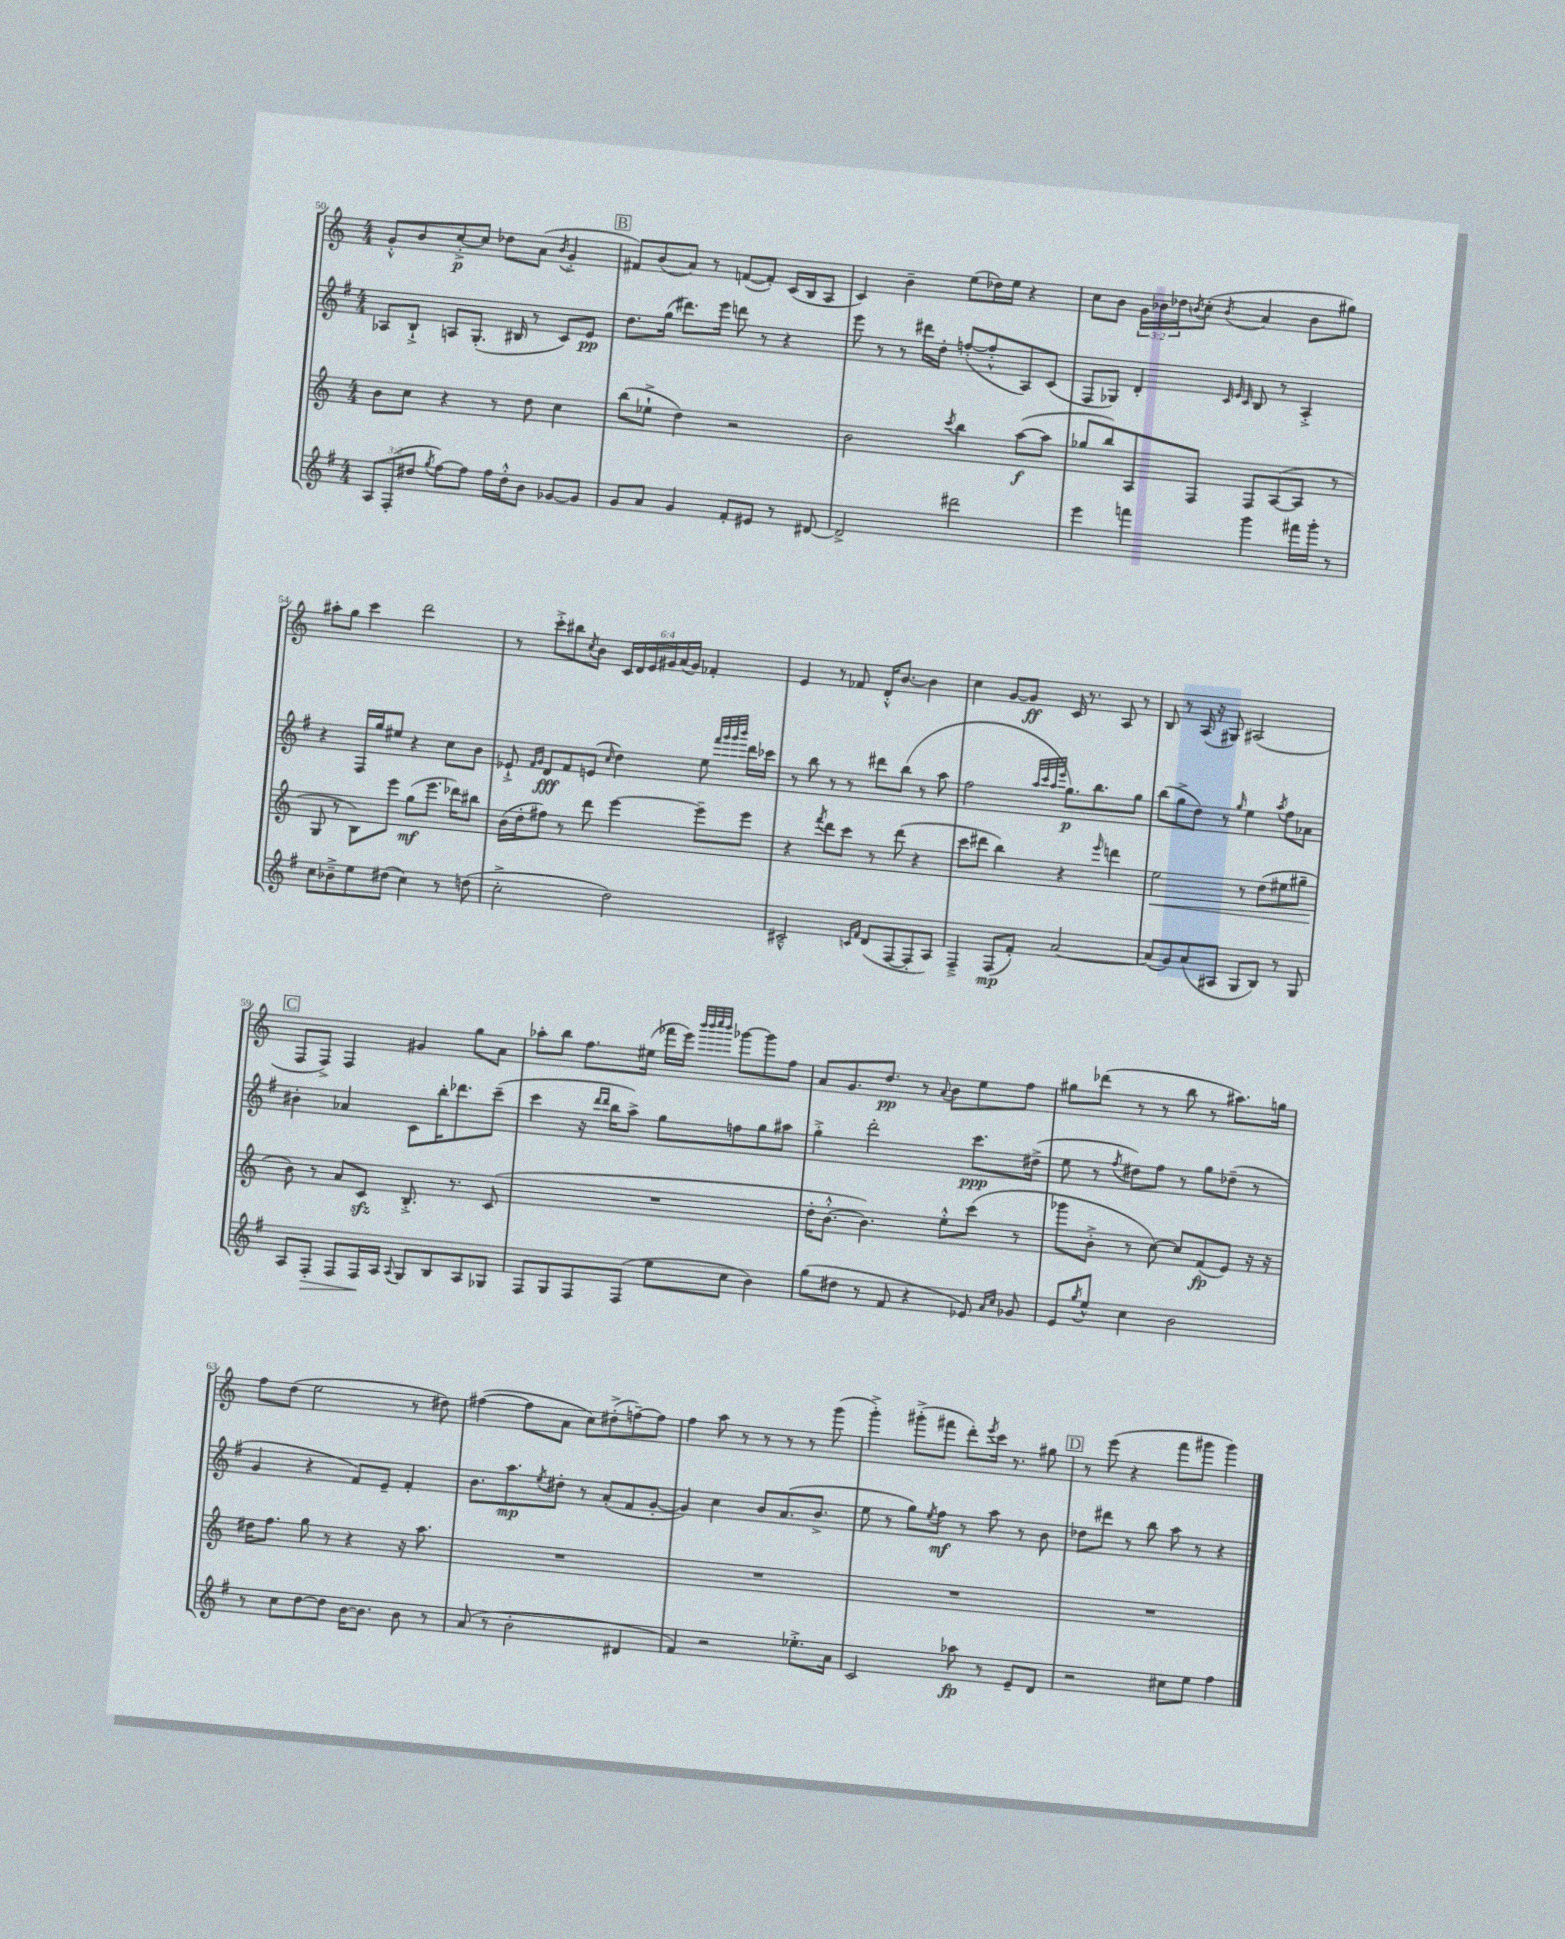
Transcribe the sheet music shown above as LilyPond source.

<<
\new StaffGroup <<
\new Staff = "s0" {
    \clef treble \key c \major \numericTimeSignature \time 4/4 \override Staff.TupletNumber.text = #tuplet-number::calc-fraction-text
    g'8-.-^ b'8 c''8~-.->\p c''8 des''8 a'8( \acciaccatura { b'8 } g'4-.-> |
    \mark \markup { \box "B" } fis'8) b'8( a'8) r8 f'8~( f'8-.) c'16( b16 a8 |
    c'4) b'4-- e''8( des''16) e''16 r4 |
    c''8 b'8 \tuplet 3/2 { g'16 bes'16 des''16 } \acciaccatura { b'8 } c''8-.( \acciaccatura { b'8 } a'4 b'8 gis''8) |
    ais''8-. g''8 c'''4 d'''2 |
    r8 c'''8-.-> bis''8 \acciaccatura { c''8 } b'8 \tuplet 6/4 { c'16 d'16 e'16 gis'16 a'16( gis'16) } fes'4-. |
    e'4 r8 fes'8 d'16-.-^ b'8.~ b'4 |
    c''4 g'8~ g'8\ff c'16 r8. a8 r8 |
    b8 r8 a16( r16 gis8) ais2( |
    \mark \markup { \box "C" } f8 f8->) f4 gis'4 g''8 a'8 |
    aes''8-. b''8 f''8. eis''16( fes'''16 e'''16) \grace { b'''32 b'''32 c''''32 b'''32 } ges'''8~ ges'''8 f''8 |
    a'8 g'8. d''8.\pp r8 \appoggiatura { a'8 } b'8 e''8 f''8 |
    gis''8 des'''8( r8 r8 b''8 r8 ais''8.) g''16 |
    f''8 d''8( e''2 r8 dis''8) |
    fis''4~( fis''8 a'8 c''8) dis''8-.->( f''8~--) f''8 |
    f''4 a''8 r8 r8 r8 r8 g'''8( |
    g'''4-.->) gis'''8-.->( fis'''8 d'''8-.) \acciaccatura { e'''8 } c'''16 r8. gis''8 |
    \mark \markup { \box "D" } r8 e'''8( r4 f'''8 gis'''8 gis'''4) \bar "|." |
}
\new Staff = "s1" {
    \clef treble \key g \major \numericTimeSignature \time 4/4
    aes8 b8-!-> a8 g8.-.( bis16 r8 c'8) e'8\pp |
    \mark \markup { \box "B" } d''8. g''16( dis'''8.) e'''16 d'''8 r8 r4 |
    e'''8 r8 r8 dis'''16 d''16-. f''8~-.( f''8-.-^ a8) c'8( |
    fis8 ges8) d'4-. \grace { c'32 e'32 c'32 } b8 r8 a4-.-> |
    r4 fis16 g''16 eis''8 r4 c''8 b'8 |
    ees'8-!-> \grace { fis'16 g'16 } d'8\fff fis'8 e'8( \grace { c''16 } d''4) e''8 \grace { fis'''32 g'''32 g'''32 b'''32 } d'''16 ces'''16 |
    r8 b''8 r8 r8 dis'''8 b''8( r8 a''8 |
    fis''2 \grace { a''32 c'''32 a''32 e'''32 } g''8.\p) b''8. g''8 |
    b''8( g''8-> d''8) r8 \grace { g''16 } e''4 \acciaccatura { a''8 } fis''8 aes'8 |
    \mark \markup { \box "C" } bis'4-. aes'4 c'8 b''16-. des'''8. c'''8--( |
    c'''4 r16 \grace { d'''16 d'''16 } b''16 a''8->) g''8 f''8 g''8 ais''8 |
    g''4-.-> d'''2-. c'''8.\ppp dis''16->( |
    e''8 r8 \acciaccatura { fis''8 } dis''8) fis''8 r8 g''8 des''8--( r8 |
    g'4 r4 fis'8) e'8-- fis'4-. |
    b'8. a''8.\mp \acciaccatura { e''8 } dis''8-. r8 a'8-.( fis'8 g'8~-. |
    g'4) c''4 b'8 a'8.( b'8.-> |
    e''8 r8 g''8) \acciaccatura { e''8 } fis''8\mf r8 a''8 r8 b'8 |
    \mark \markup { \box "D" } des''8 dis'''8 r8 b''8 a''8 r8 r4 \bar "|." |
}
\new Staff = "s2" {
    \clef treble \key c \major \numericTimeSignature \time 4/4
    b'8 c''8 r4 r8 d''8 c''4 |
    \mark \markup { \box "B" } b''8( ees''8-!-> d''4) r2 |
    b'2 \acciaccatura { c'''8 } b''4 a''8~\f( a''8 |
    ges''8 b''8) a8 f8 f8 a8~( a8 r8 |
    g8 r8 b8) e'''8 g''8\mf( e'''8. des'''16) bis''8 |
    b'16( d''16-. fis''8) r8 d'''8 e'''4~ e'''8-- e'''8 |
    r4 \acciaccatura { f'''8 } d'''8 c'''8 r8 d'''8( r4 |
    c'''8 dis'''8 b''4) r4 \grace { e'''16 } d'''4 |
    e''2\< r8 d''8( eis''8 gis''8-- |
    \mark \markup { \box "C" } b'8\!) r8 a'8 c'8\sfz b8.-.-> r8. c'8( |
    R1 |
    d''16-. b'8.~-.-^ b'4.) e''8-.-^ c'''8( r8 |
    ges'''8 b'8-.-> r8 c''8~) c''8 f'8\fp( e'8) r16 r16 |
    dis''16 f''8. g''8 r8 r4 r16 a''8. |
    R1 |
    R1 |
    R1 |
    \mark \markup { \box "D" } R1 \bar "|." |
}
\new Staff = "s3" {
    \clef treble \key g \major \numericTimeSignature \time 4/4 \override Staff.TupletNumber.text = #tuplet-number::calc-fraction-text
    \tuplet 3/2 { a8 fis8-.( dis''8 } \acciaccatura { g''8 } fis''8~) fis''8 fis''16 dis''16-.-^ b'8 ges'8~ ges'8 |
    \mark \markup { \box "B" } g'8 a'8 g'4 fis'8-. eis'8 r8 dis'8~ |
    dis'2-> dis'''2 |
    e'''4 f'''4 g'''4 fis'''16 g'''16-. r8 |
    c''8 bes'8---> e''8 dis''8( c''4) r8 d''8( |
    c''2-.-> d''2) |
    cis'2---^ \grace { c'16 fis'16 } d'8( fis8~ fis8-. a8) |
    fis4---> fis8\mp( fis'8-.) a'2~ |
    a'8( g'8) a'8( ais8 g8 b8) r8 g8 |
    \mark \markup { \box "C" } a8 fis8-.\> fis8 fis16\! a16 \appoggiatura { a8 } g8 b8 a8 ges8 |
    fis8 g8 fis8 fis8( e''8 c''8 b'4) |
    g''8( dis''8 r8 fis'8 r4 ees'8) \grace { a'16 c''16 } ges'8 |
    e'8 \acciaccatura { g''8 } e''8-^ c''4 b'2 |
    r8 c''8 d''8~ d''8 b'16~ b'8. b'8 r8 |
    a'8( r8 b'2-. dis'4 |
    fis'4) r2 ees''8.-.-> a'16 |
    c'2 aes''8\fp r8 e'8-- d'8 |
    \mark \markup { \box "D" } r2 cis''8 e''8 fis''4 \bar "|." |
}
>>
>>
\layout { \context { \Score currentBarNumber = #50 } }
